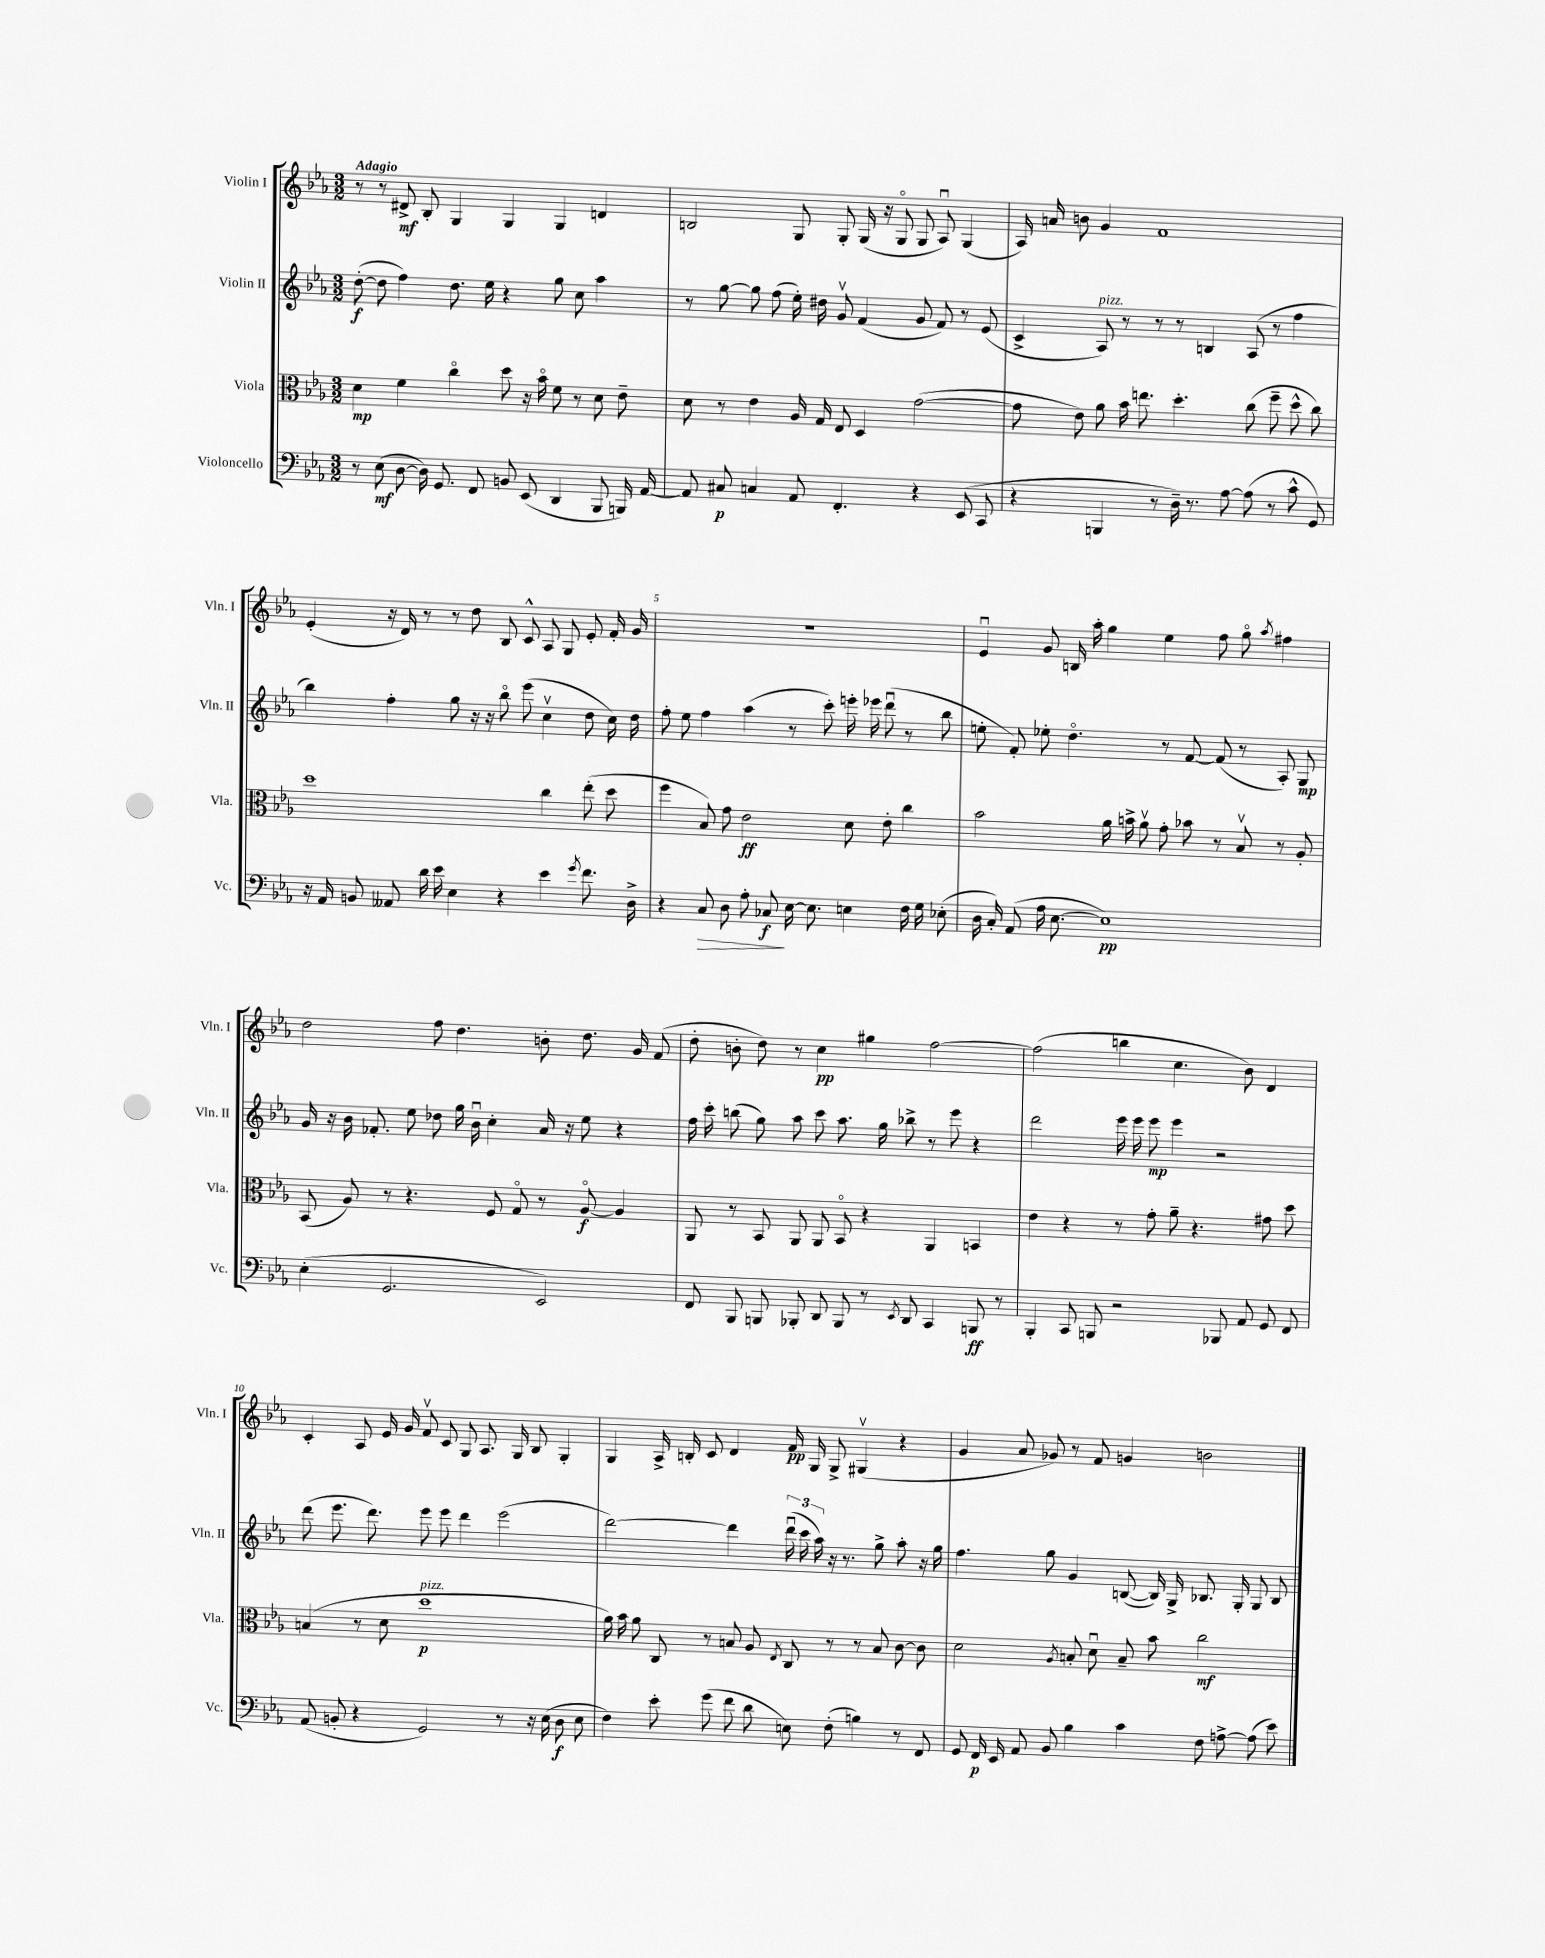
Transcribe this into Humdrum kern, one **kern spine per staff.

**kern	**kern	**kern	**kern
*staff4	*staff3	*staff2	*staff1
*clefF4	*clefC3	*clefG2	*clefG2
*k[b-e-a-]	*k[b-e-a-]	*k[b-e-a-]	*k[b-e-a-]
*M3/2	*M3/2	*M3/2	*M3/2
8r	4d\	([8dd'\	8r
(8E-\	.	8dd\]	8r
[8D\	4f\	4ff\)	8d#^/
16D\])	.	.	8B-'/
8.GG/	.	.	.
.	4cco\	8.dd\	4G/
8FF/	.	.	.
.	.	16ee-\	.
8BB/	8dd\	4r	4G/
(8EE-/	16r	.	.
.	16b-o\	.	.
4DD/	8f\	8gg\	4G/
.	8r	8cc\	.
8BBB-/	8d\	4aa-\	4d/
16BBB/)	8e-~\	.	.
[16AA-/	.	.	.
=	=	=	=
8AA-/]	8d\	8r	2B/
8C#/	8r	[8gg\	.
4C/	4e-\	8gg\]	.
.	.	(8ff\	.
8AA-/	16A-/	16ee-'\)	8G/
.	16G/	16dd#\	.
4.FF'/	8E-/	8gv/	8G'/
.	4D/	(4f/	(16G/
.	.	.	16r
.	.	.	8Go/
4r	([2g\	8g/	8G/
.	.	8f/)	8A-u/)
(8EE-/	.	8r	(4G/
8CC/	.	(8e-/	.
=	=	=	=
4r	8g\]	4c^/	16A-/)
.	.	.	16a/
.	8e-\)	.	8b\
4BBB/	8a-\	8A-/)	4g/
.	16b-\	8r	.
.	8.ee\	.	.
8r	.	8r	1f
16D~\)	4.dd'\	8r	.
8.r	.	.	.
.	.	4B/	.
[8A-\	.	.	.
(8A-\]	(8cc\	(8A-/	.
8r	8ff~\	8r	.
8c^^\	8dd^^\	4ff\	.
8GG/)	8cc\)	.	.
=	=	=	=
16r	1dd	4bb-\)	(4e-'/
16AA-/	.	.	.
8BB/	.	.	.
8AA--/	.	4ff'\	16r
.	.	.	16d/)
16d\	.	.	8r
16e-\	.	.	.
4E-\	.	8gg\	8r
.	.	16r	8dd\
.	.	16r	.
4r	.	8bb-o\	8B-/
.	.	(8eee-\	8c^^/
4e-\	4cc\	4ccv\	8A-/
.	.	.	8G/
8qg/	.	.	.
8.f\	(8ee-'\	8dd\	8e-'/
.	8dd\	16cc\)	16f'/
16D^\	.	16dd\	16g/
=	=	=	=
4r	4ff\	8ff'\	1.r
.	.	8ee-\	.
8C/	8B-/)	4ff\	.
8D\	8g\	.	.
8A-'\	2e-\	(4aa-\	.
8C-/	.	.	.
[16E-\	.	8r	.
8.E-\]	.	.	.
.	.	8ccc'\)	.
4E\	8d\	16eee'\	.
.	.	16eee-\	.
.	8e-'\	(8dddu\	.
16F\	4cc\	8r	.
16G\	.	.	.
(8E-'\	.	8bb-\	.
=	=	=	=
16D\	2b-\	8ee'\	4e-u/
16C'/)	.	.	.
(8AA-/	.	8f'/)	.
16A-\	.	8ee-'\	8g/
[8.E-\	.	.	.
.	.	4.ddo\	16B/
.	.	.	16aa-'\
1E-])	16a-\	.	4gg\
.	16b^\	.	.
.	8a-v\	.	.
.	8g'\	8r	4ee-\
.	8b-\	[8f/	.
.	8r	(8f/]	8ff\
.	8B-v/	8r	8ggo\
.	.	.	8qaa-/
.	8r	8A-'/)	4ff#\
.	8A-'/	8G/	.
=	=	=	=
(4E-'\	(8BB-/	16g/	2dd\
.	.	16r	.
.	8A-/)	16b-\	.
.	.	8.f-'/	.
2.GG/	8r	.	.
.	4.r	8ee-\	.
.	.	8dd-\	8ff\
.	.	16gg\	4.dd\
.	.	16b-u\	.
.	8F/	4cc'\	.
.	8Go/	.	.
2EE-/)	8r	16a-/	8b'\
.	.	16r	.
.	[8A-o/	8ee-\	8.dd\
.	4A-/]	4r	.
.	.	.	16g/
.	.	.	(8f/
=	=	=	=
8FF/	8AA-/	16ff\	8dd'\
.	.	16ccc'\	.
8BBB-/	8r	(8bb\	8b'\
8BBB/	8BB-/	8gg\)	8dd\)
8BBB-'/	8AA-/	8aa-\	8r
8DD/	8AA-/	8ccc\	4cc\
8BBB-/	8BB-o/	8.aa-\	.
8r	4r	.	4gg#\
.	.	16gg\	.
8qEE-/	.	.	.
8DD/	.	8bb-^\	.
4CC/	4AA-/	8r	[2ff\
.	.	8eee-\	.
8BBB/	4BB/	4r	.
8r	.	.	.
=	=	=	=
4BBB-'/	4e-\	2ddd\	(2ff\]
8CC/	4r	.	.
8BBB/	.	.	.
2r	8r	16eee-\	4bb\
.	.	16eee-\	.
.	8g'\	8eee-\	.
.	8a-~\	4eee-\	4.cc\
.	4.r	.	.
8BBB-/	.	2r	.
8AA-/	.	.	8b-\)
8GG/	8g#\	.	4d/
8FF/	8dd\	.	.
=	=	=	=
(8AA-/	(4B/	(8ddd\	4c'/
8BB'/	.	8.eee-\	.
4r	8r	.	8A-/
.	.	8.ddd\)	.
.	8d\	.	16e-/
.	.	.	16g/
2GG/)	1dd	8eee-\	8fv/
.	.	8eee-\	8c/
.	.	4ddd\	8G/
.	.	.	8.A-/
8r	.	(2eee-\	.
.	.	.	16G/
16r	.	.	8B-/
(16E-\	.	.	.
8D\	.	.	4G'/
8E-\	.	.	.
=	=	=	=
4F\)	16a-\)	[2ddd\)	4G/
.	16b-\	.	.
.	8a-\	.	.
8e-'\	8C/	.	16A-^/
.	.	.	16B'/
(8g\	8r	.	8c/
8f\	8B/	4ddd\]	4d/
8d\	8A-/	.	.
.	8qE-/	.	.
8E\)	8C/	(24dddu\	16f/
.	.	24ccc\	.
.	.	.	16G/
.	.	24aa-\)	.
(8F'\	8r	16r	8G^/
.	.	8.r	.
4B\)	8r	.	(4G#v/
.	8B/	8gg^\	.
8r	[8c\	8aa-'\	4r
8FF/	8c\]	16r	.
.	.	16gg\	.
=	=	=	=
8GG/	2d\	4.ff\	4g/
16FF/	.	.	.
16EE-/	.	.	.
8AA-/	.	.	8a-/
8BB-/	.	8gg\	8g-/)
.	8qA-/	.	.
4B-\	8B'/	4g/	8r
.	8du\	.	8f/
4c\	8B~/	([8B/	4g/
.	8b-\	16B/])	.
.	.	16G^/	.
8F\	2cc\	8.B-/	2b\
[8A^\	.	.	.
.	.	16G'/	.
(8A\]	.	8G/	.
8e-\)	.	8B-/	.
==	==	==	==
*-	*-	*-	*-
